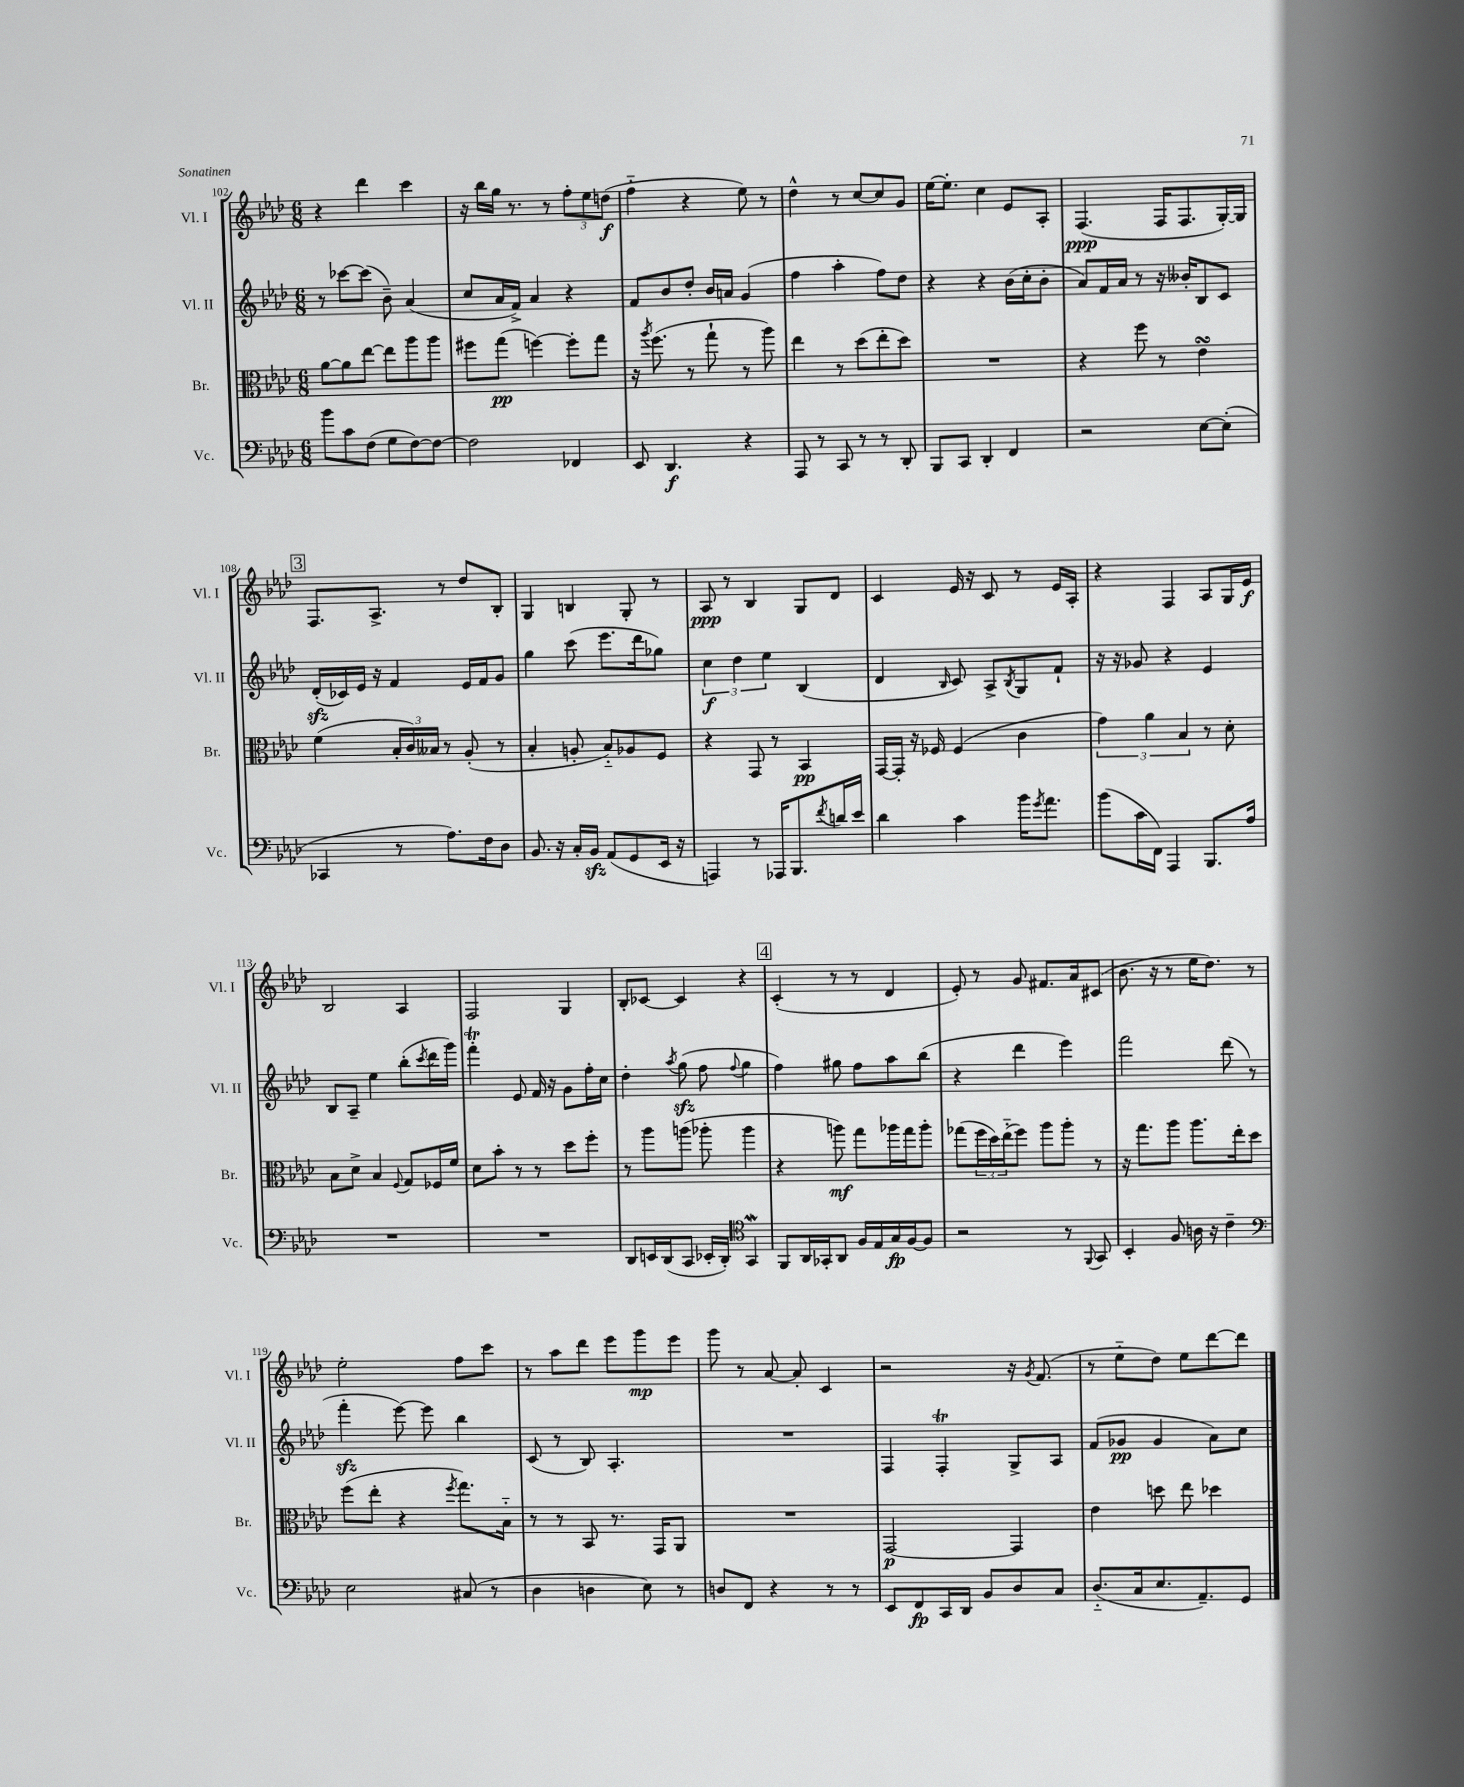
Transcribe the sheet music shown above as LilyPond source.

<<
\new StaffGroup <<
\new Staff = "s0" \with { instrumentName = "Vl. I" shortInstrumentName = "Vl. I" } {
    \clef treble \key aes \major \numericTimeSignature \time 6/8
    r4 des'''4 c'''4 |
    r16 bes''16 g''16 r8. r8 \tuplet 3/2 { f''8-. ees''8 d''8\f( } |
    f''4-_ r4 ees''8) r8 |
    des''4-^ r8 c''8~ c''8 g'8 |
    ees''16~ ees''8.-. c''4 ees'8 aes8-. |
    f4.\ppp( f16 f8. g16~-.) g16 |
    \mark \markup { \box "3" } f8. aes8.-> r8 des''8 bes8-. |
    g4 b4 g8-. r8 |
    aes8\ppp r8 bes4 g8 des'8 |
    c'4 ees'16 r16 c'8 r8 ees'16 aes16-. |
    r4 f4 aes8 g16 ees'16\f |
    bes2 aes4 |
    f2 g4 |
    bes8-. ces'8~ ces'4 r4 |
    \mark \markup { \box "4" } c'4-.( r8 r8 des'4 |
    ees'8-.) r8 g'8 fis'8. aes'16 cis'8( |
    bes'8. r16 r8 ees''16 des''8.) r8 |
    ees''2-. f''8 c'''8 |
    r8 aes''8 des'''8 ees'''8 g'''8\mp ees'''8 |
    g'''8 r8 aes'8~ aes'8-. c'4 |
    r2 r16 \acciaccatura { g'8 } f'8.( |
    r8 ees''8-_ des''8) ees''8 des'''8~ des'''8 \bar "|." |
}
\new Staff = "s1" \with { instrumentName = "Vl. II" shortInstrumentName = "Vl. II" } {
    \clef treble \key aes \major \numericTimeSignature \time 6/8
    r8 ces'''8~ ces'''8( bes'8--) aes'4( |
    c''8 aes'16 f'16->) aes'4 r4 |
    f'8 bes'8 des''8-. bes'16 a'16 g'4( |
    f''4 aes''4-. f''8) des''8 |
    r4 r4 bes'16( c''16-. bes'8-. |
    aes'8) f'16 aes'16 r8 r16 beses'16-. bes8 c'8 |
    \mark \markup { \box "3" } des'16-.\sfz( ces'16) ees'16 r16 f'4 ees'16 f'16 g'8 |
    g''4 c'''8( ees'''8. des'''16 ges''8) |
    \tuplet 3/2 { c''4\f des''4 ees''4 } bes4( |
    des'4 \grace { bes16 } c'8) aes8-> \acciaccatura { bes8 } g8 f'8-! |
    r16 r16 ges'8 r4 ees'4 |
    bes8 aes8-- ees''4 bes''8-.( \acciaccatura { c'''8 } des'''16 g'''16) |
    f'''4-.\trill ees'8 f'16 r16 g'8 f''16-. c''16 |
    des''4-. \acciaccatura { aes''8 } g''8\sfz( f''8 \appoggiatura { f''8 } g''4 |
    \mark \markup { \box "4" } f''4) gis''8 f''8 aes''8 bes''8( |
    r4 des'''4 ees'''4) |
    f'''2 des'''8( r8 |
    f'''4-.\sfz ees'''8~) ees'''8 bes''4 |
    c'8( r8 bes8) aes4.-. |
    R2. |
    f4 f4-.\trill g8-> aes8 |
    f'8( ges'8\pp ges'4 aes'8) c''8 \bar "|." |
}
\new Staff = "s2" \with { instrumentName = "Br." shortInstrumentName = "Br." } {
    \clef alto \key aes \major \numericTimeSignature \time 6/8
    aes'8~ aes'8 ees''8~ ees''8 aes''8 aes''8 |
    fis''8 g''8\pp( f''4~) f''8-. g''8 |
    r16 \acciaccatura { aes''8 } f''8.( r8 g''8-! r8 aes''8) |
    ees''4 r8 des''8( ees''8-. des''8) |
    R2. |
    r4 f''8 r8 ees'4\turn |
    \mark \markup { \box "3" } f'4( \tuplet 3/2 { bes16-. c'16) beses16 } r8 aes8-.( r8 |
    bes4-. a8-. bes8-_) aes8 f8 |
    r4 g,8 r8 bes,4\pp |
    g,16~ g,16-. r16 fes16 fes4( c'4 |
    \tuplet 3/2 { g'4) aes'4 bes4 } r8 des'8-. |
    bes8 des'8-> bes4 \appoggiatura { f8 } g8 fes16 f'16 |
    des'8 bes'8-. r8 r8 des''8 f''8-. |
    r8 aes''8 a''8( aes''8-. aes''4 |
    \mark \markup { \box "4" } r4 a''8\mf) g''8 aes''16 g''16 aes''8-. |
    ges''8( \tuplet 3/2 { f''16 des''16) ees''16-_( } f''8) aes''8 aes''8-. r8 |
    r16 g''8. aes''8 aes''8. ees''16-. des''8 |
    f''8( ees''8-. r4 \acciaccatura { f''8 } g''8.) bes16-_ |
    r8 r8 bes,8 r8. g,16 aes,8 |
    R2. |
    g,2~\p g,4 |
    ees'4 d''8 ees''8 des''4 \bar "|." |
}
\new Staff = "s3" \with { instrumentName = "Vc." shortInstrumentName = "Vc." } {
    \clef bass \key aes \major \numericTimeSignature \time 6/8
    bes'8 c'8 f8( g8 f8~) f8~ |
    f2 fes,4 |
    ees,8 des,4.\f r4 |
    aes,,8 r8 c,8 r8 r8 des,8-. |
    bes,,8 c,8 des,4-. f,4 |
    r2 ees8~ ees8-.( |
    \mark \markup { \box "3" } ces,4 r8 aes8.) f16 des8 |
    bes,8. r16 c16-. bes,16\sfz aes,8( g,8 ees,16 r16 |
    a,,4) r8 aes,,16 bes,,8. \acciaccatura { f'8 } d'16 ees'16 |
    des'4 c'4 bes'16 \acciaccatura { g'8 } aes'8. |
    bes'8( c'16 f,16) aes,,4 bes,,8. aes16 |
    R2. |
    R2. |
    des,8 e,16 des,16( c,8 ees,16-. des,16-.) \clef tenor g,4\mordent |
    \mark \markup { \box "4" } f,8 aes,16 ges,16-. aes,8 f16 ees16 g16\fp f16~ f8 |
    r2 r8 \appoggiatura { f,8 } g,8 |
    bes,4-. f8 a16 r16 c'4-- |
    \clef bass ees2 cis8( r8 |
    des4 d4 ees8) r8 |
    d8 f,8 r4 r8 r8 |
    ees,8 f,8\fp c,16 des,16 bes,8 des8 c8 |
    des8.-_( c16 ees8. aes,8.--) g,8 \bar "|." |
}
>>
>>
\layout { \context { \Score currentBarNumber = #102 } }
